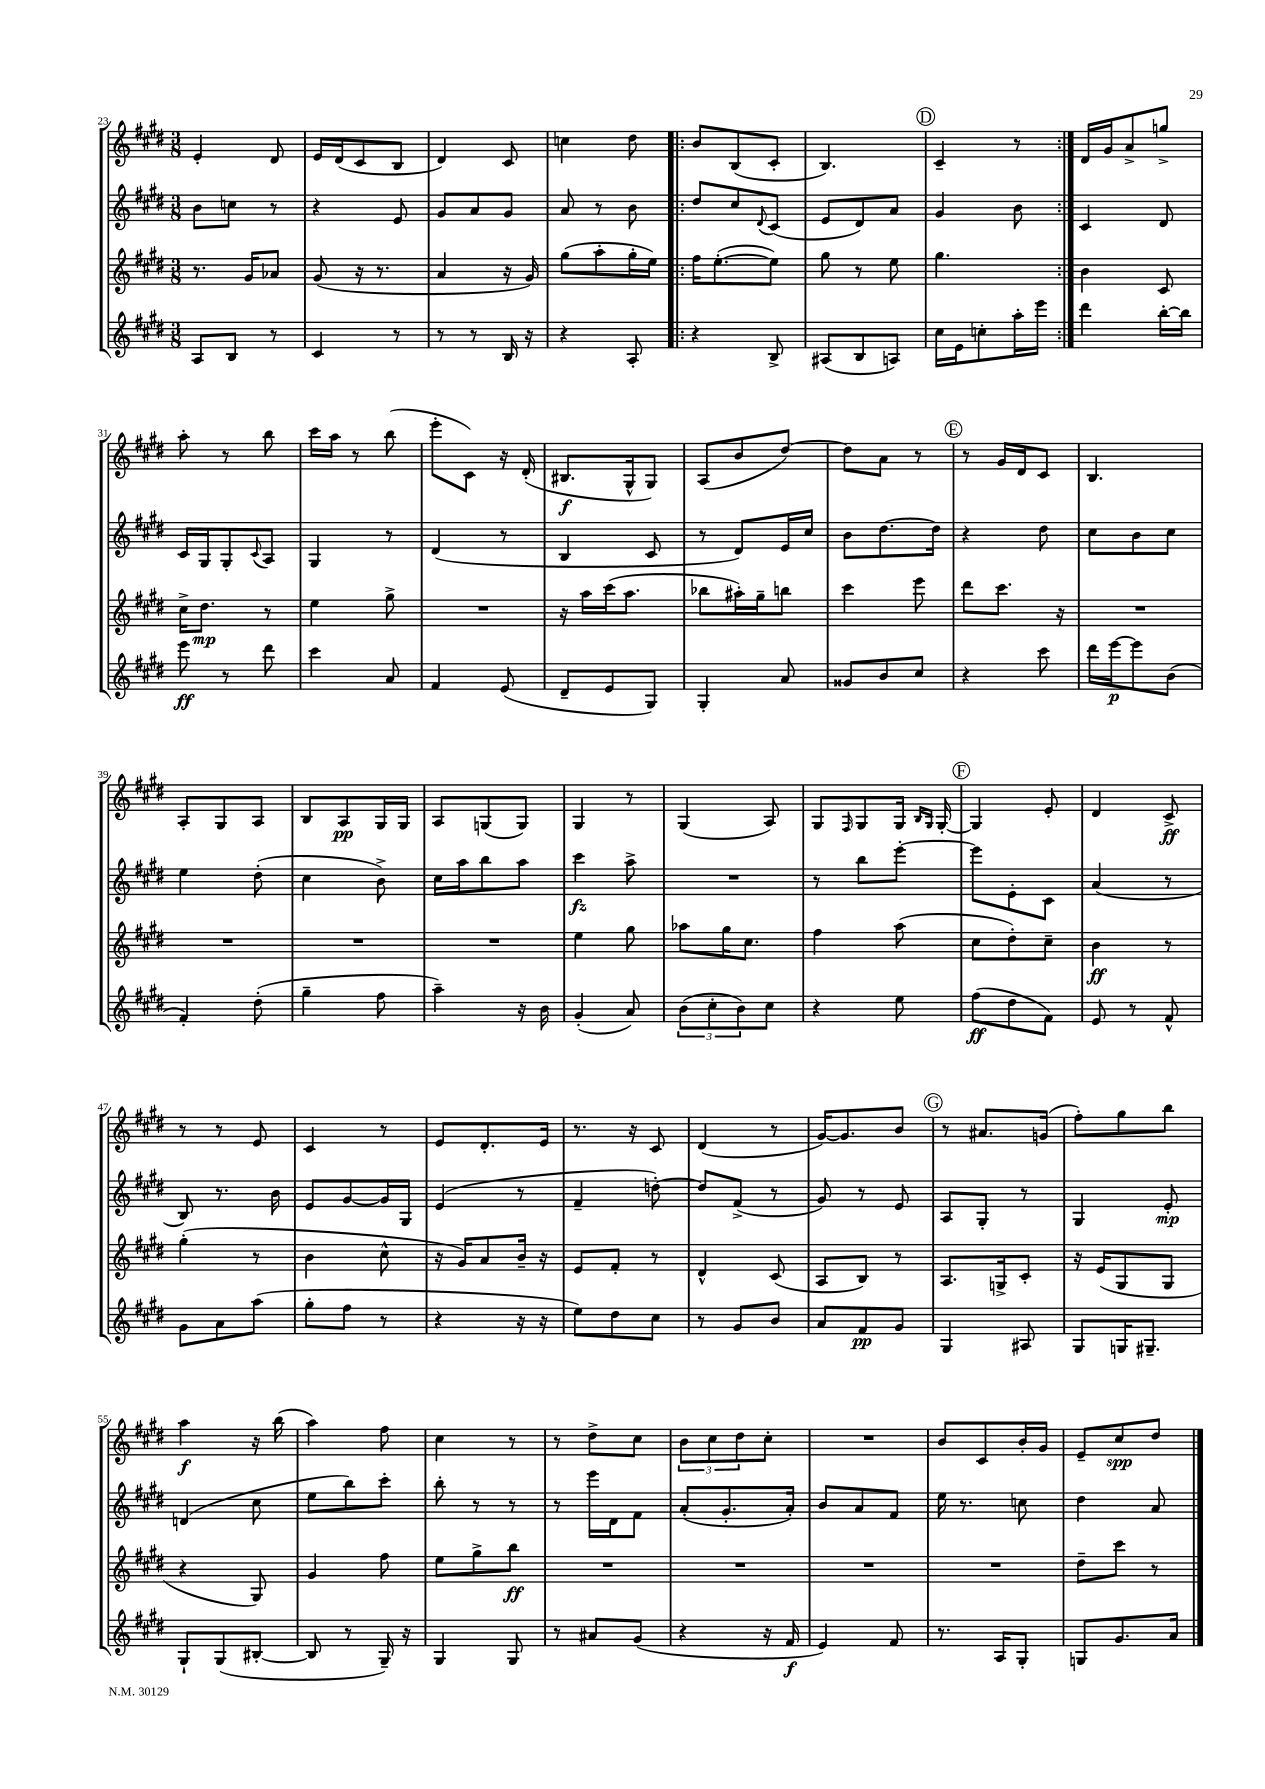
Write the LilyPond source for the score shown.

<<
\new StaffGroup <<
\new Staff = "s0" {
    \clef treble \key e \major \numericTimeSignature \time 3/8
    e'4-. dis'8 |
    e'16 dis'16( cis'8 b8 |
    dis'4) cis'8 |
    c''4 dis''8 |
    \repeat volta 2 { b'8 b8( cis'8-. |
    b4.) |
    \mark \markup { \circle "D" } cis'4-- r8 | }
    dis'16 gis'16 a'8-> g''8-> |
    a''8-. r8 b''8 |
    cis'''16 a''16 r8 b''8( |
    e'''8-. cis'8) r16 dis'16-.( |
    bis8.\f gis16-^ gis8) |
    a8( b'8 dis''8~) |
    dis''8 a'8 r8 |
    \mark \markup { \circle "E" } r8 gis'16 dis'16 cis'8 |
    b4. |
    a8-. gis8 a8 |
    b8 a8\pp gis16 gis16 |
    a8 g8( g8) |
    gis4 r8 |
    gis4( a8) |
    gis8 \grace { fis16 } gis8 gis16 \grace { b16 gis16 } gis16~-. |
    \mark \markup { \circle "F" } gis4 e'8-. |
    dis'4 cis'8->\ff |
    r8 r8 e'8 |
    cis'4 r8 |
    e'8 dis'8.-. e'16 |
    r8. r16 cis'8 |
    dis'4( r8 |
    gis'16~) gis'8. b'8 |
    \mark \markup { \circle "G" } r8 ais'8. g'16( |
    fis''8-.) gis''8 b''8 |
    a''4\f r16 b''16( |
    a''4) fis''8 |
    cis''4 r8 |
    r8 dis''8-> cis''8 |
    \tuplet 3/2 { b'8 cis''8 dis''8 } cis''8-. |
    R4. |
    b'8 cis'8 b'16-. gis'16 |
    e'8-- cis''8\spp dis''8 \bar "|." |
}
\new Staff = "s1" {
    \clef treble \key e \major \numericTimeSignature \time 3/8
    b'8 c''8 r8 |
    r4 e'8 |
    gis'8 a'8 gis'8 |
    a'8 r8 b'8 |
    \repeat volta 2 { dis''8 cis''8 \appoggiatura { dis'8 } cis'8( |
    e'8 dis'8) a'8 |
    \mark \markup { \circle "D" } gis'4 b'8 | }
    cis'4 dis'8 |
    cis'16 gis16 gis8-. \appoggiatura { cis'8 } a8 |
    gis4 r8 |
    dis'4( r8 |
    b4 cis'8 |
    r8 dis'8) e'16 cis''16 |
    b'8 dis''8.~ dis''16 |
    \mark \markup { \circle "E" } r4 dis''8 |
    cis''8 b'8 cis''8 |
    e''4 dis''8-.( |
    cis''4 b'8->) |
    cis''16 a''16 b''8 a''8 |
    cis'''4\fz a''8-> |
    R4. |
    r8 b''8 e'''8~-. |
    \mark \markup { \circle "F" } e'''8 e'8-. cis'8 |
    a'4( r8 |
    b8) r8. b'16 |
    e'8 gis'8~ gis'16 gis16 |
    e'4( r8 |
    fis'4-- d''8~-.) |
    d''8 fis'8->( r8 |
    gis'8) r8 e'8 |
    \mark \markup { \circle "G" } a8 gis8-. r8 |
    gis4 e'8-.\mp |
    d'4( cis''8 |
    e''8 b''8) cis'''8-. |
    b''8-. r8 r8 |
    r8 e'''16 dis'16 fis'8 |
    a'8-.( gis'8.-. a'16-.) |
    b'8 a'8 fis'8 |
    e''16 r8. c''8 |
    dis''4 a'8 \bar "|." |
}
\new Staff = "s2" {
    \clef treble \key e \major \numericTimeSignature \time 3/8
    r8. gis'16 aes'8 |
    gis'8( r16 r8. |
    a'4 r16 gis'16) |
    gis''8( a''8-. gis''16-. e''16) |
    \repeat volta 2 { fis''16 e''8.~-.( e''8) |
    gis''8 r8 e''8 |
    \mark \markup { \circle "D" } gis''4. | }
    b'4 cis'8 |
    cis''16-> dis''8.\mp r8 |
    e''4 gis''8-> |
    R4. |
    r16 a''16 cis'''16( a''8. |
    bes''8 ais''16-.) gis''16-- b''8 |
    cis'''4 e'''8 |
    \mark \markup { \circle "E" } dis'''8 cis'''8. r16 |
    R4. |
    R4. |
    R4. |
    R4. |
    e''4 gis''8 |
    aes''8 gis''16 cis''8. |
    fis''4 a''8( |
    \mark \markup { \circle "F" } cis''8 dis''8-.) cis''8-- |
    b'4\ff r8 |
    gis''4-.( r8 |
    b'4 cis''8-^ |
    r16 gis'16) a'8 b'16-- r16 |
    e'8 fis'8-. r8 |
    dis'4-^ cis'8( |
    a8 b8) r8 |
    \mark \markup { \circle "G" } a8. g16-> cis'8-. |
    r16 e'16( gis8 gis8 |
    r4 gis8) |
    gis'4 fis''8 |
    e''8 gis''8-> b''8\ff |
    R4. |
    R4. |
    R4. |
    R4. |
    dis''8-- cis'''8 r8 \bar "|." |
}
\new Staff = "s3" {
    \clef treble \key e \major \numericTimeSignature \time 3/8
    a8 b8 r8 |
    cis'4 r8 |
    r8 r8 b16 r16 |
    r4 a8-. |
    \repeat volta 2 { r4 b8-> |
    ais8( b8 a8) |
    \mark \markup { \circle "D" } cis''16 e'16 c''8-. a''16-. e'''16 | }
    dis'''4 b''16~-. b''16 |
    e'''8\ff r8 dis'''8 |
    cis'''4 a'8 |
    fis'4 e'8( |
    dis'8-- e'8 gis8) |
    gis4-. a'8 |
    gisis'8 b'8 cis''8 |
    \mark \markup { \circle "E" } r4 cis'''8 |
    dis'''16 e'''16~\p e'''8 b'8( |
    fis'4-.) dis''8-.( |
    gis''4-- fis''8 |
    a''4--) r16 b'16 |
    gis'4-.( a'8) |
    \tuplet 3/2 { b'8( cis''8-. b'8) } cis''8 |
    r4 e''8 |
    \mark \markup { \circle "F" } fis''8\ff( dis''8 fis'8) |
    e'8 r8 fis'8-^ |
    gis'8 a'8 a''8( |
    gis''8-. fis''8 r8 |
    r4 r16 r16 |
    e''8) dis''8 cis''8 |
    r8 gis'8 b'8 |
    a'8 fis'8\pp gis'8 |
    \mark \markup { \circle "G" } gis4 ais8 |
    gis8 g16 gis8.-- |
    gis8-! gis8( bis8~-. |
    bis8 r8 gis16--) r16 |
    gis4 gis8 |
    r8 ais'8 gis'8( |
    r4 r16 fis'16\f |
    e'4) fis'8 |
    r8. a16 gis8-. |
    g8 gis'8. a'16 \bar "|." |
}
>>
>>
\layout { \context { \Score currentBarNumber = #23 } }
